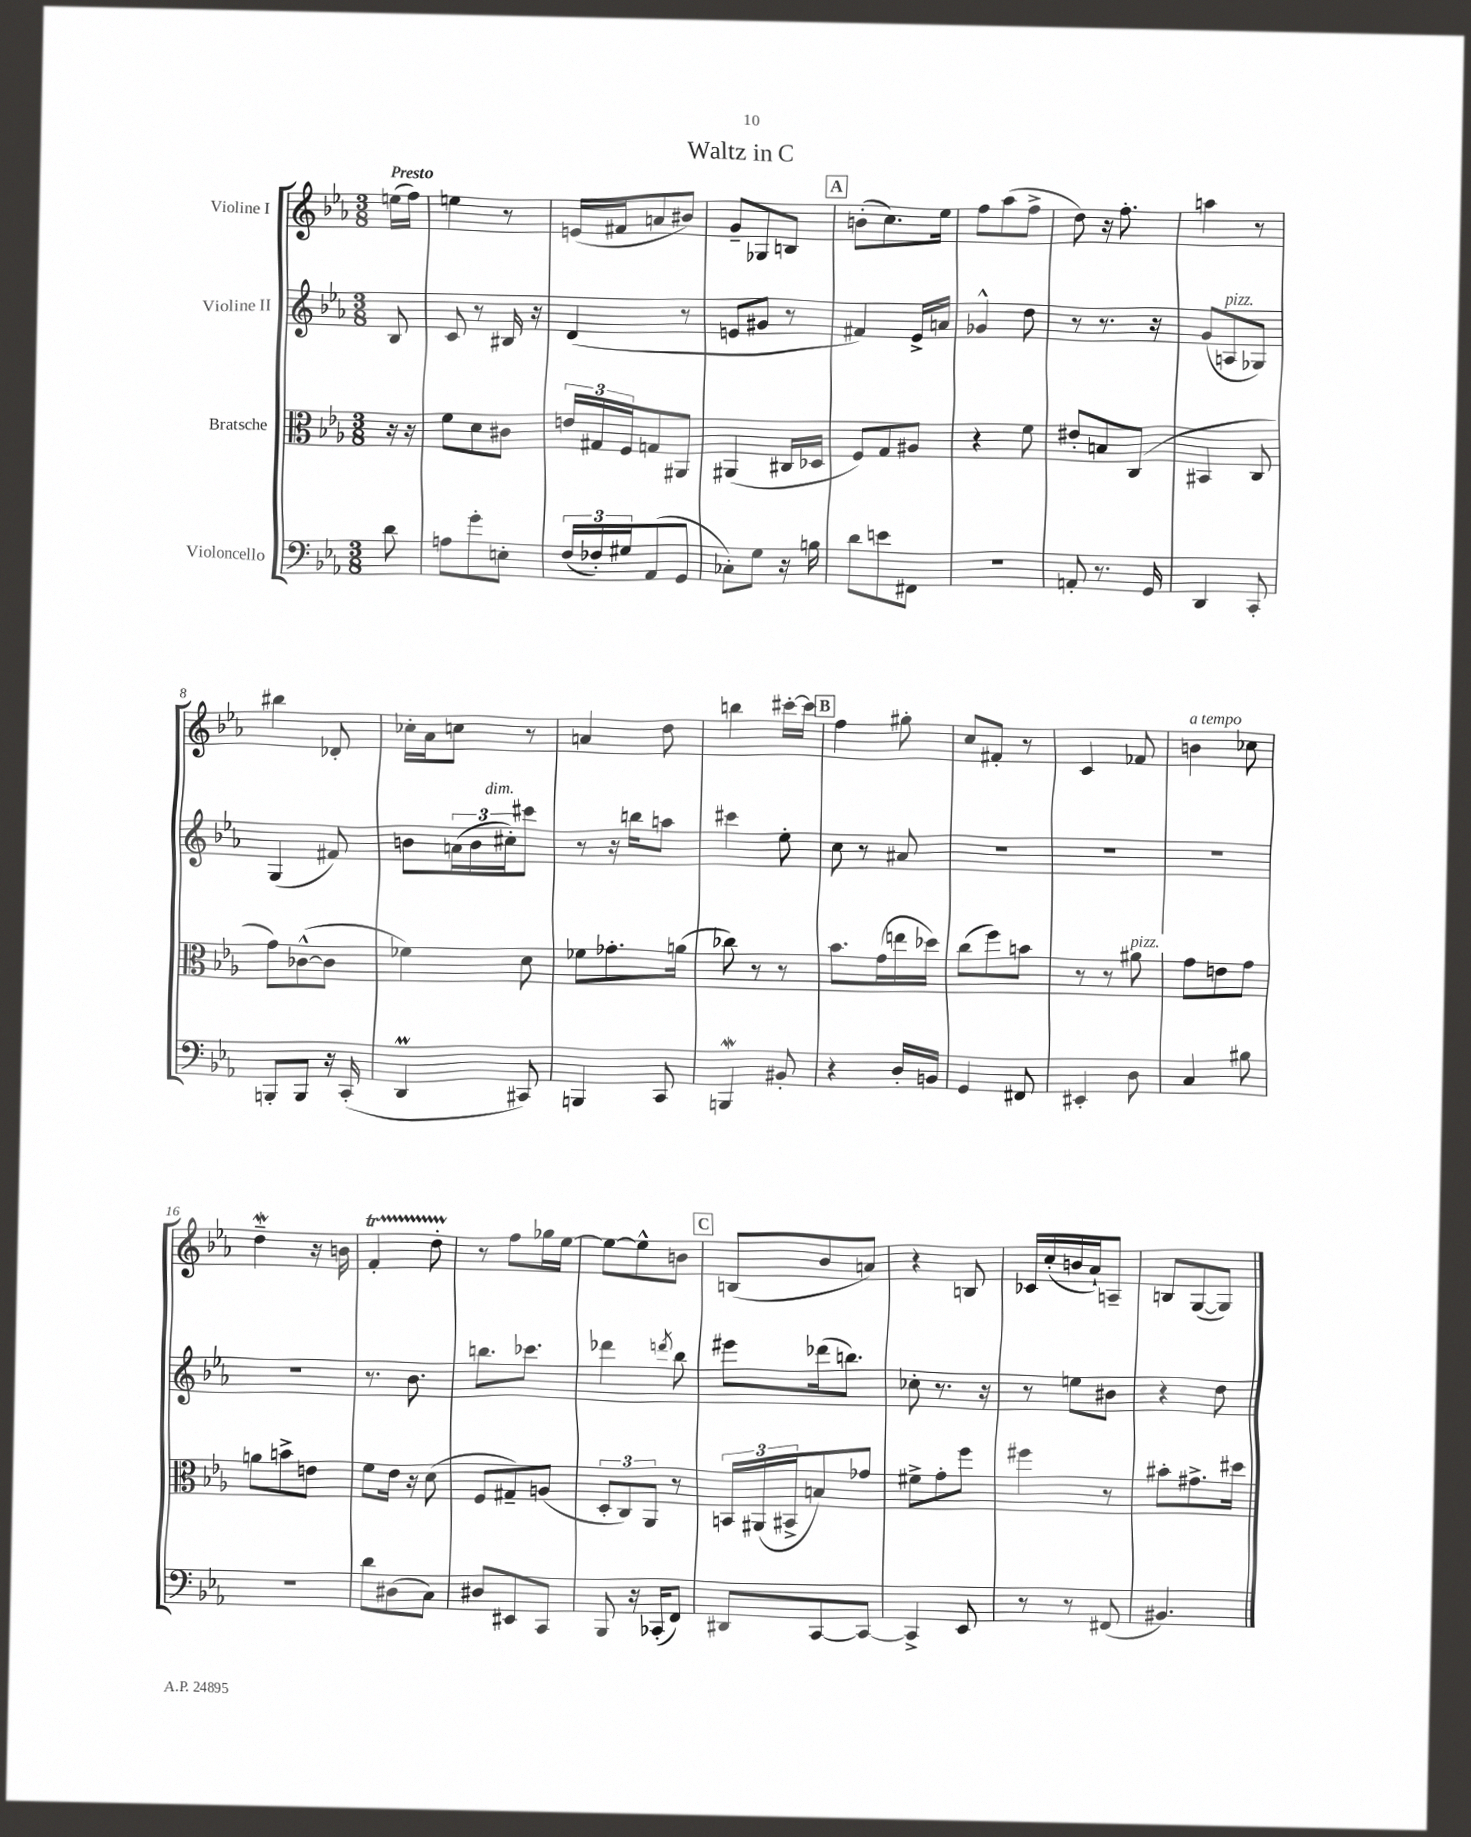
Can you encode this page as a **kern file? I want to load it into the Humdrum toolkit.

**kern	**kern	**kern	**kern
*staff4	*staff3	*staff2	*staff1
*clefF4	*clefC3	*clefG2	*clefG2
*k[b-e-a-]	*k[b-e-a-]	*k[b-e-a-]	*k[b-e-a-]
*M3/8	*M3/8	*M3/8	*M3/8
8d	16r	8B-	(16ee
.	16r	.	16ff)
=	=	=	=
8A	8f	8c	4ee
8g'	8d	8r	.
8E'	8c#	16B#	8r
.	.	16r	.
=	=	=	=
(24F	24e	(4d	(16e
24F-')	24G#	.	.
.	.	.	16f#
24G#	24F	.	.
(8AA-	8G	.	8a
8GG	8AA#	8r	8b#)
=	=	=	=
8C-')	(4AA#	8e	8g~
8G	.	8g#	8G-
16r	16C#	8r	8B
16B	16D-	.	.
=	=	=	=
8d	8F)	4f#)	(8b'
8e	8G	.	8.cc)
8FF#	8A#	16e-^	.
.	.	16a	16ee-
=	=	=	=
4.r	4r	4g-^^	8ff
.	.	.	(8aa-
.	8f	8dd	8ff^
=	=	=	=
8AA'	8e#'	8r	8dd)
8.r	8B	8.r	16r
.	.	.	8.ff'
.	(8C	.	.
16GG	.	16r	.
=	=	=	=
4DD	4BB#	(8g	4aa
.	.	8A	.
8CC'	8C	8G-)	8r
=	=	=	=
8BBB'	8g)	(4G	4bb#
8BBB	([8c-^^	.	.
16r	8c-]	8f#)	8d-'
(16CC'	.	.	.
=	=	=	=
4DD	4f-)	8b	16cc-'
.	.	.	16a-
.	.	(24a	8cc
.	.	24b	.
.	.	24cc#')	.
8CC#)	8d	8ccc#	8r
=	=	=	=
4BBB	8f-	8r	4a
.	8.g-'	16r	.
.	.	16bb	.
8CC	.	8aa	8dd
.	(16a	.	.
=	=	=	=
4BBB	8cc-)	4ccc#	4bb
.	8r	.	.
8BB#'	8r	8ee-'	[16ccc#'
.	.	.	16ccc#]
=	=	=	=
4r	8.b-	8cc	4ff
.	.	8r	.
.	(16g	.	.
16D'	16ee	8a#	8gg#'
16BB	16dd-)	.	.
=	=	=	=
4GG	(8cc	4.r	8cc
.	8ff)	.	8f#'
8FF#	8b	.	8r
=	=	=	=
4EE#'	8r	4.r	4c
.	8r	.	.
8D	8a#	.	8f-
=	=	=	=
4C	8g	4.r	4b
.	8e	.	.
8B#	8g	.	8cc-
=	=	=	=
4.r	8a	4.r	4dd~
.	8b^	.	.
.	8e	.	16r
.	.	.	16b
=	=	=	=
8d	8f	8.r	4f'
(8D#	16e-	.	.
.	16r	8.b-	.
8C)	(8d	.	8dd'
=	=	=	=
8D#	8F	8.bb	8r
8EE#	8G#~)	.	8ff
.	.	8.ccc-	.
8CC	(8A	.	16gg-
.	.	.	[16ee-
=	=	=	=
8BBB-	12D'	4ddd-	8ee-_
.	12C)	.	.
16r	.	.	8ee-^^]
.	12AA-	.	.
(16CC-'	.	.	.
.	.	8qddd	.
8FF)	8r	8bb-	8b
=	=	=	=
8DD#	24BB	8eee#	(8B
.	(24AA#	.	.
.	24BB#^	.	.
[8CC	8B)	(16ddd-	8b-
.	.	8.bb)	.
8CC_	8g-	.	8a)
=	=	=	=
4CC^]	8f#^	8cc-'	4r
.	8g'	8.r	.
8EE-	8ff	.	8B
.	.	16r	.
=	=	=	=
8r	4ff#	8r	16c-
.	.	.	(16cc'
8r	.	8ee	16b
.	.	.	16a-`)
(8FF#	8r	8b#	8A~
=	=	=	=
4.BB#)	8b#'	4r	8B
.	8.g#^	.	([8G
.	.	8dd	8G])
.	16dd#	.	.
==	==	==	==
*-	*-	*-	*-
